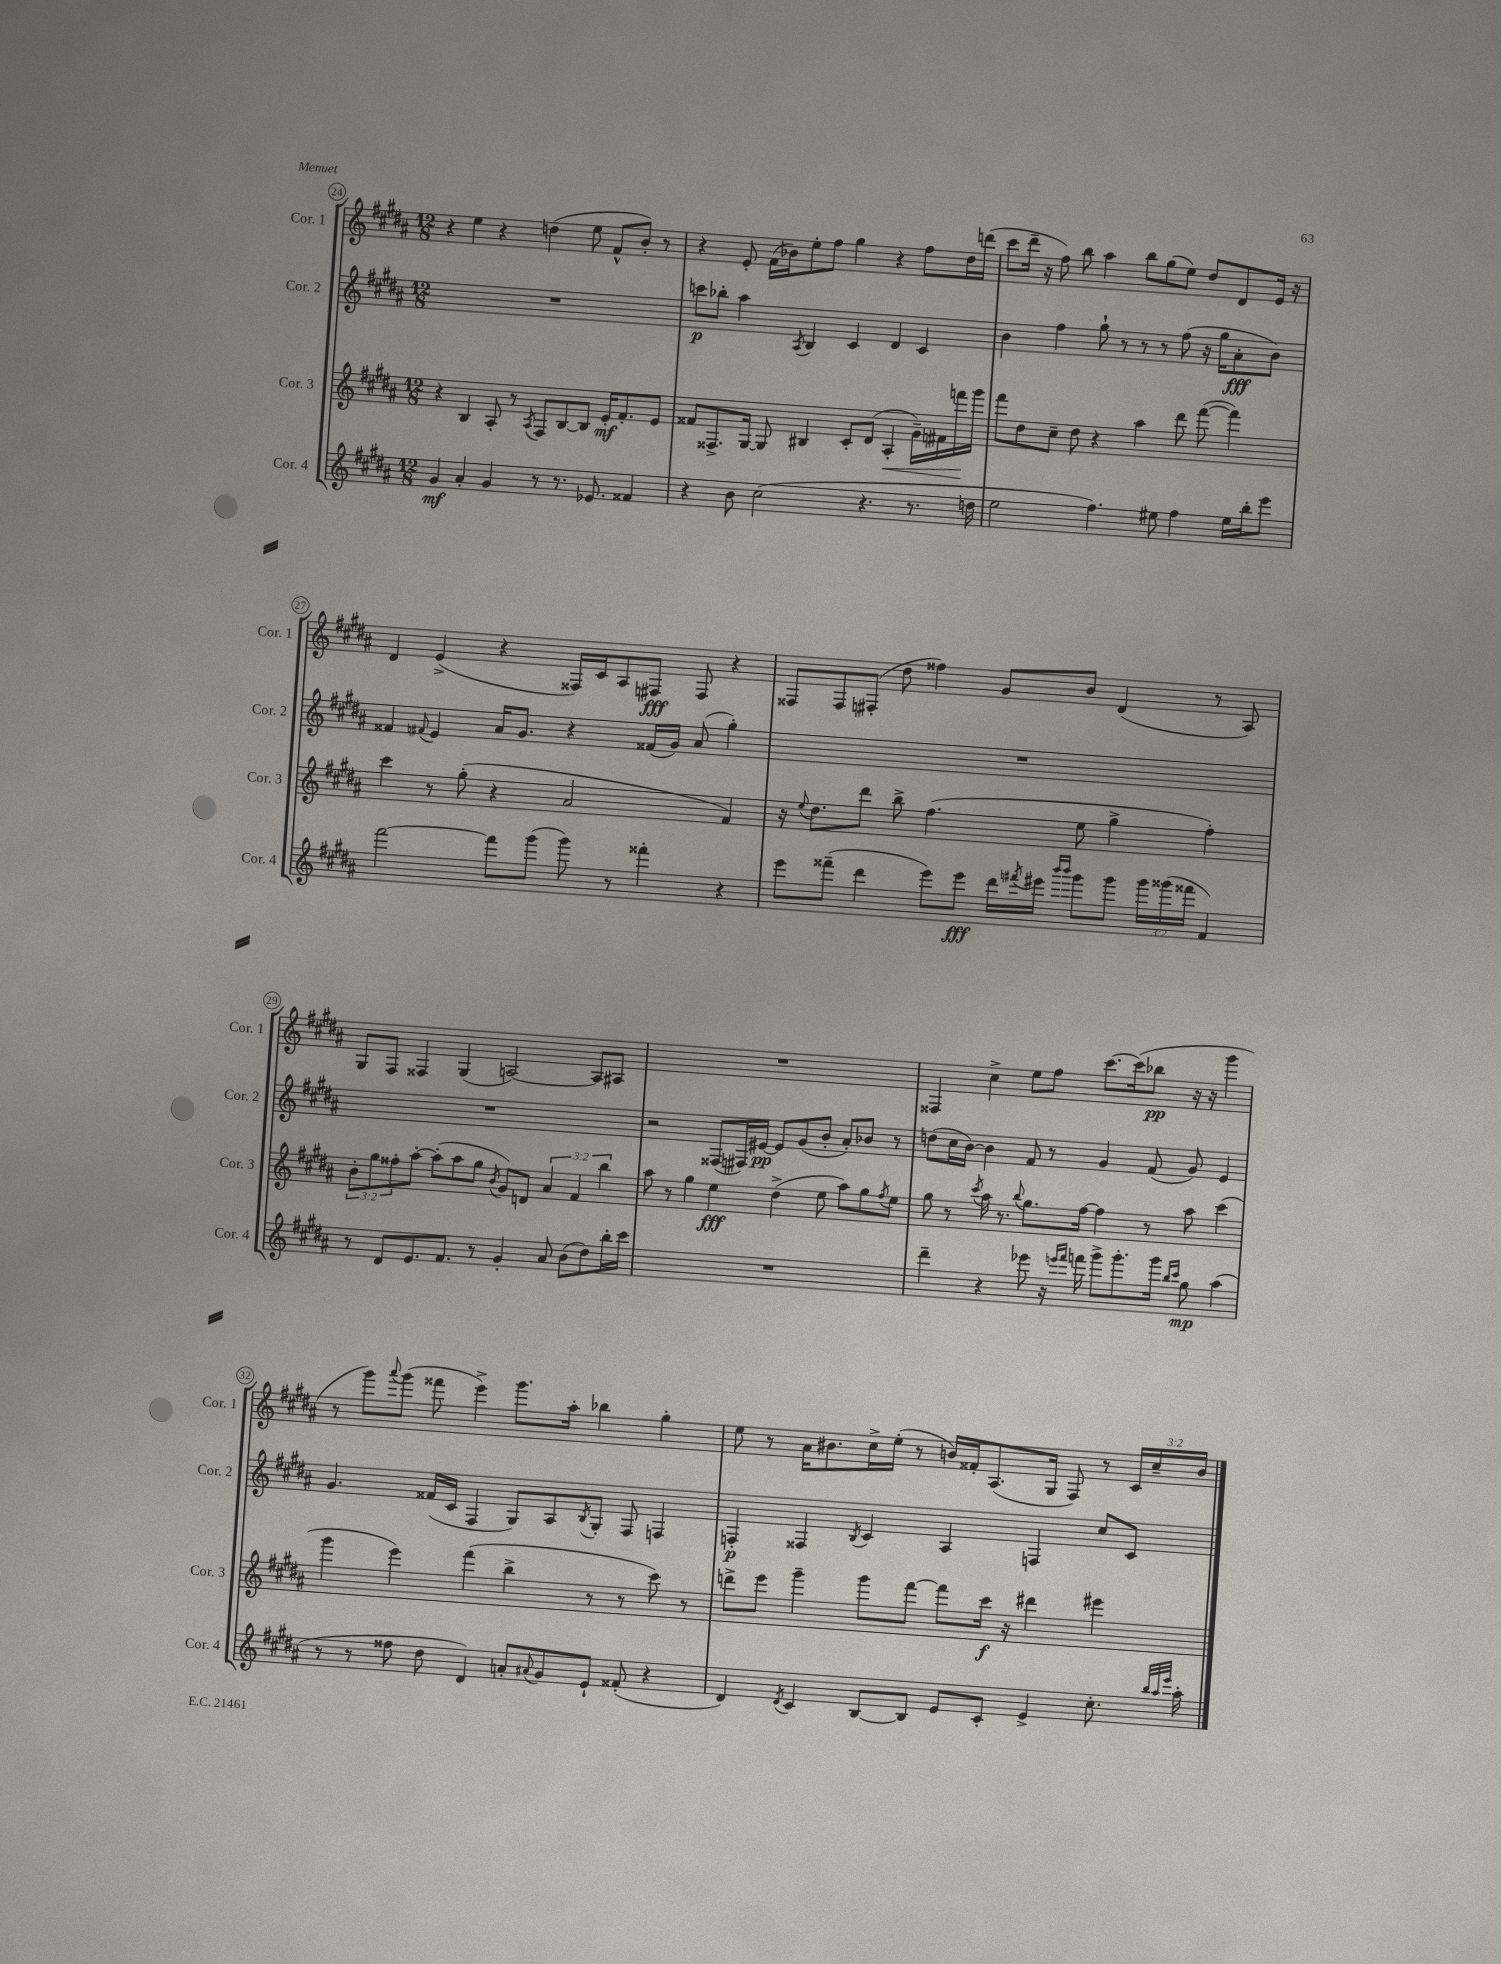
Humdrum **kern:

**kern	**dynam	**kern	**dynam	**kern	**dynam	**kern	**dynam
*part4	*part4	*part3	*part3	*part2	*part2	*part1	*part1
*staff4	*staff4	*staff3	*staff3	*staff2	*staff2	*staff1	*staff1
*I"Cor. 4	*	*I"Cor. 3	*	*I"Cor. 2	*	*I"Cor. 1	*
*I'Cor. 4	*	*I'Cor. 3	*	*I'Cor. 2	*	*I'Cor. 1	*
*clefG2	*	*clefG2	*	*clefG2	*	*clefG2	*
*k[f#c#g#d#a#]	*	*k[f#c#g#d#a#]	*	*k[f#c#g#d#a#]	*	*k[f#c#g#d#a#]	*
*M12/8	*	*M12/8	*	*M12/8	*	*M12/8	*
=24	=24	=24	=24	=24	=24	=24	=24
4g#/	mf	4r	.	1.r	.	4r	.
4a#'/	.	4B/	.	.	.	4ee\	.
4g#/	.	8A#'/	.	.	.	4r	.
.	.	8r	.	.	.	.	.
.	.	8qA#/	.	.	.	.	.
8r	.	8F#/L	.	.	.	(4ddn\	.
8.r	.	[8B/	.	.	.	.	.
.	.	8B/J]	.	.	.	8ee\	.
8.e-X/	.	.	.	.	.	.	.
.	.	16e'/KL	mf	.	.	8f#^^/L	.
.	.	8.f#'/	.	.	.	.	.
4f##X/	.	.	.	.	.	8b'/J)	.
.	.	8e/J	.	.	.	8r	.
=25	=25	=25	=25	=25	=25	=25	=25
4r	.	8f##X/L	.	8cccn\L	p	4r	.
.	.	8.F##X^/	.	8bb-X'\J	.	.	.
8b\	.	.	.	4aa#\	.	8e'/	.
.	.	[16G#/Jk	.	.	.	.	.
(2cc#\	.	8G#/]	.	.	.	(16f#\LL	.
.	.	.	.	.	.	16b-X\J)	.
.	.	.	.	8qA#/	.	.	.
.	.	4B#X/	.	4B/	.	8ee'\	.
.	.	.	.	.	.	8ff#\J	.
.	.	8c#'/L	.	4c#/	.	4gg#\	.
4.r	.	(8d#/J	.	.	.	.	.
!	!	!	!LO:HP:b	!	!	!	!
.	.	4A#'/	<	4d#/	.	4r	.
8.r	.	16g#~\LL)	.	4c#/	.	8ff#\L	.
.	.	16f#X\	.	.	.	.	.
.	.	16fffn\	.	.	.	16dd#\L	.
16ddn\	.	16ggg#\JJ	[	.	.	(16dddn\JJ	.
=26	=26	=26	=26	=26	=26	=26	=26
2ee\	.	8fff#\L	.	4b\	.	8ccc#\L	.
.	.	8dd#\	.	.	.	16ddd#~\Jk	.
.	.	.	.	.	.	16r	.
.	.	8cc#~\J	.	4ff#\	.	8ff#\)	.
.	.	8dd#\	.	.	.	8bb\	.
4.ff#\)	.	4r	.	8gg#`\	.	4aa#\	.
.	.	.	.	8r	.	.	.
.	.	4aa#\	.	8r	.	8bb\L	.
8ee#X\	.	.	.	8r	.	(8gg#\	.
4ff#\	.	8ddd#\	.	(8ff#\	.	8ee\J)	.
.	.	([8fff#\	.	16r	.	8dd#/L	.
.	.	.	.	16gg#\KL	.	.	.
16ee#\LL	.	4fff#\])	.	8a#'\	fff	8d#/	.
16bb'\J	.	.	.	.	.	.	.
8eee\J	.	.	.	8b\J)	.	16e/Jk	.
.	.	.	.	.	.	16r	.
!!LO:LB:g=z
=27	=27	=27	=27	=27	=27	=27	=27
[2fff#\	.	4ccc#\	.	4f##X/	.	4d#/	.
.	.	.	.	8qqf#X/	.	.	.
.	.	8r	.	4e/	.	(4e^/	.
.	.	(8gg#'\	.	.	.	.	.
8fff#\L]	.	4r	.	16a#/KL	.	4r	.
.	.	.	.	8.g#/J	.	.	.
(8ggg#\J	.	.	.	.	.	.	.
8ggg#\)	.	2a#/	.	4r	.	16F##X/LL)	.
.	.	.	.	.	.	16c#/J	.
8r	.	.	.	.	.	8A#/	.
4fff##X'\	.	.	.	(16f##X/LL	.	8F#X/J	fff
.	.	.	.	16g#/JJ)	.	.	.
.	.	.	.	(8a#/	.	8F#/	.
4r	.	4f#/)	.	4gg#'\)	.	4r	.
=28	=28	=28	=28	=28	=28	=28	=28
8eee\L	.	16r	.	1.r	.	8F##X/L	.
.	.	8qqee/	.	.	.	.	.
.	.	8.dd#\L	.	.	.	.	.
(8fff##X~\J	.	.	.	.	.	8F##/	.
4ddd#\	.	8ddd#\J	.	.	.	(8F#X'/J	.
.	.	8bb^\	.	.	.	8dd#\	.
8eee\L)	.	(4.ff#\	.	.	.	4ff##X\)	.
8eee\J	fff	.	.	.	.	.	.
16ddd#\LL	.	.	.	.	.	8g#/L	.
8qfff#X/	.	.	.	.	.	.	.
16eee#X\JJ	.	.	.	.	.	.	.
16qqbbb/LL	.	.	.	.	.	.	.
16qqbbb/JJ	.	.	.	.	.	.	.
8ggg#\L	.	8ee\	.	.	.	8b/J	.
8ggg#\J	.	4gg#^\	.	.	.	(4d#/	.
24ggg#\LL	.	.	.	.	.	.	.
(24ggg##X\	.	.	.	.	.	.	.
24fff##X\JJ	.	.	.	.	.	.	.
4f#/)	.	4ff#'\)	.	.	.	8r	.
.	.	.	.	.	.	8A#/)	.
!!LO:LB:g=z
=29	=29	=29	=29	=29	=29	=29	=29
8r	.	12b'\L	.	1.r	.	8G#/L	.
.	.	12gg#\	.	.	.	.	.
8d#/L	.	.	.	.	.	8F#/J	.
.	.	12ff##X'\	.	.	.	.	.
8.e/	.	[8aa#'\J	.	.	.	4F##X/	.
.	.	(8aa#'\L]	.	.	.	.	.
8.f#/J	.	.	.	.	.	.	.
.	.	8aa#\	.	.	.	(4G#/	.
8r	.	8gg#\J	.	.	.	.	.
.	.	8qb/	.	.	.	.	.
4g#'/	.	8g#/L)	.	.	.	[2An/)	.
.	.	8dn/J	.	.	.	.	.
8a#/	.	6a#/	.	.	.	.	.
(8b\L	.	.	.	.	.	.	.
.	.	6f#/	.	.	.	.	.
8dd#\)	.	.	.	.	.	8A/L]	.
.	.	6bb\	.	.	.	.	.
16bb'\L	.	.	.	.	.	8A#X/J	.
16ccc#\JJ	.	.	.	.	.	.	.
=30	=30	=30	=30	=30	=30	=30	=30
1.r	.	8aa#\	.	2r	.	1.r	.
.	.	8r	.	.	.	.	.
.	.	4gg#\	.	.	.	.	.
.	.	4ee\	fff	(8F##X/L	.	.	.
.	.	.	.	16F#X/L)	.	.	.
.	.	.	.	[16e#X/JJ	pp	.	.
.	.	(4dd#^\	.	8e#/L]	.	.	.
.	.	.	.	(8g#/	.	.	.
.	.	8ee\	.	8b'/J	.	.	.
.	.	8aa#\L)	.	8a#'/L)	.	.	.
.	.	8gg#\	.	8b-X/J	.	.	.
.	.	8qff#/	.	.	.	.	.
.	.	8ee\J	.	8r	.	.	.
=31	=31	=31	=31	=31	=31	=31	=31
4ddd#~\	.	8gg#\	.	(8ddn\L	.	4F##X/	.
.	.	8r	.	16cc#\L	.	.	.
.	.	.	.	[16b\JJ)	.	.	.
.	.	8qccc#/	.	.	.	.	.
4r	.	16aa#\	.	4b\]	.	4cc#^\	.
.	.	8.r	.	.	.	.	.
.	.	8qqbb/	.	.	.	.	.
8eee-X\	.	8.gg#\L	.	8f#/	.	8ee\L	.
16r	.	.	.	8r	.	8ff#\J	.
16qqeeen/LL	.	.	.	.	.	.	.
16qqfff#/JJ	.	.	.	.	.	.	.
16fffn\	.	[16ff#\Jk	.	.	.	.	.
8ggg#^\L	.	4ff#\]	.	4g#/	.	[8.ccc#\L	.
8.ggg#'\	.	.	.	.	.	.	.
.	.	.	.	.	.	(16ccc#\k]	.
.	.	8r	.	(8f#/	.	8bb-X\J	pp
16ggg#\Jk	.	.	.	.	.	.	.
16qqbb/LL	.	.	.	.	.	.	.
16qqccc#/JJ	.	.	.	.	.	.	.
8gg#\	mp	8aa#\	.	8g#/)	.	16r	.
.	.	.	.	.	.	16r	.
(4aa#\	.	(4ccc#\	.	4e/	.	4ggg#\	.
!!LO:LB:g=z
=32	=32	=32	=32	=32	=32	=32	=32
8r	.	4ggg#\	.	4.g#/	.	8r	.
8r	.	.	.	.	.	8ggg#\L)	.
.	.	.	.	.	.	8qqaaa#/	.
8ff##X\	.	4eee\)	.	.	.	(8ggg#\J	.
8dd#\	.	.	.	(16f##X/LL	.	8fff##X\	.
.	.	.	.	16c#/JJ	.	.	.
4d#/)	.	(4fff#\	.	4F#/	.	4eee^\)	.
8an'/L	.	4bb^\	.	8G#/L)	.	8.ggg#\L	.
8qqa#X/	.	.	.	.	.	.	.
8g#/	.	.	.	8A#/	.	.	.
.	.	.	.	.	.	16aa#'\Jk	.
.	.	.	.	8qB/	.	.	.
8e`/J	.	8r	.	8G#'/J	.	4bb-X\	.
(8f##X'/	.	8r	.	8F#/	.	.	.
4r	.	8ccc#\)	.	4Fn/	.	4gg#'\	.
.	.	8r	.	.	.	.	.
=33	=33	=33	=33	=33	=33	=33	=33
4d#/)	.	8dddn^\L	.	4Fn'/	p	8ee\	.
.	.	8eee\J	.	.	.	8r	.
8qd#/	.	.	.	.	.	.	.
4c#/	.	4ggg#~\	.	4F##X/	.	16a#\KL	.
.	.	.	.	.	.	8.b#X\	.
.	.	.	.	8qB/	.	.	.
[8B/L	.	8ggg#\L	.	4c#/	.	16cc#^\L	.
.	.	.	.	.	.	(16ee'\JJ	.
8B/J]	.	[8fff#\J	.	.	.	8r	.
8e/L	.	8fff#\L]	.	4A#/	.	16bn/LL)	.
.	.	.	.	.	.	16f##X'/J	.
8c#'/J	.	16ccc#\Jk	f	.	.	(8.A#/	.
.	.	16r	.	.	.	.	.
4e^/	.	4ddd#X\	.	4Fn/	.	.	.
.	.	.	.	.	.	16G#/Jk	.
.	.	.	.	.	.	8F#/)	.
8.cc#'\	.	4eee#X\	.	8cc#/L	.	8r	.
.	.	.	.	8c#/J	.	24c#/LL	.
.	.	.	.	.	.	24cc#~/	.
32qqbb/LLL	.	.	.	.	.	.	.
32qqaa#/	.	.	.	.	.	.	.
32qqeee/JJJ	.	.	.	.	.	.	.
16aa#'\	.	.	.	.	.	.	.
.	.	.	.	.	.	24b/JJ	.
==	==	==	==	==	==	==	==
*-	*-	*-	*-	*-	*-	*-	*-
